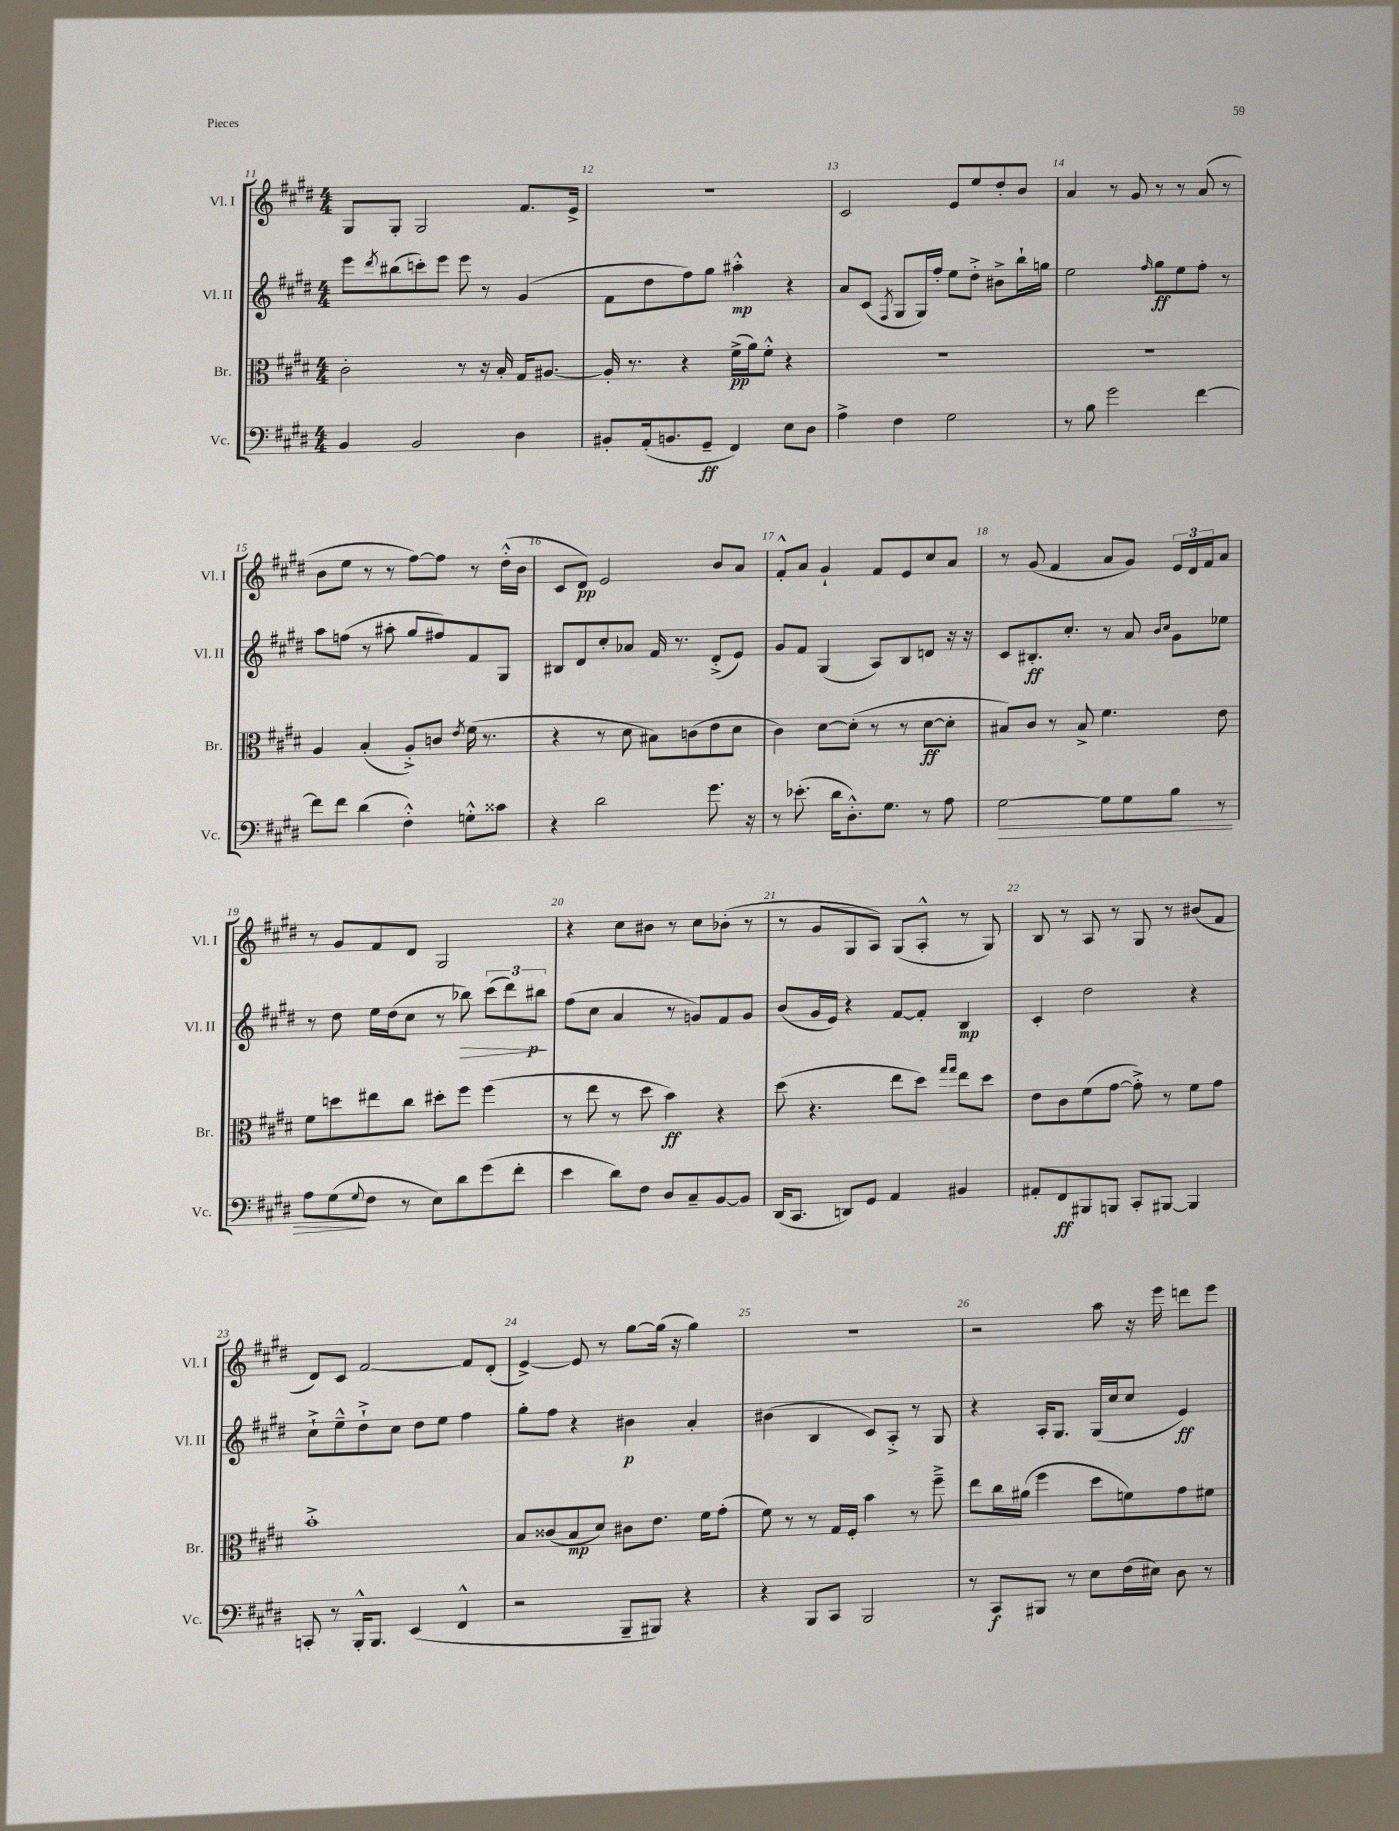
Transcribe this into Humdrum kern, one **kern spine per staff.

**kern	**kern	**kern	**kern
*staff4	*staff3	*staff2	*staff1
*clefF4	*clefC3	*clefG2	*clefG2
*k[f#c#g#d#]	*k[f#c#g#d#]	*k[f#c#g#d#]	*k[f#c#g#d#]
*M4/4	*M4/4	*M4/4	*M4/4
4BB/	2c#'\	8eee\L	8G#/L
.	.	8qddd#/	.
.	.	(8bb#\	8G#'/J
2BB/	.	8ccc'\)	2G#/
.	.	8eee\J	.
.	8r	8eee\	.
.	16r	8r	.
.	16B'/	.	.
4D#\	16G#/LK	(4g#/	8.f#/L
.	[8.A#/J	.	.
.	.	.	16e^/Jk
=	=	=	=
8BB#'/L	16A#'/]	8f#\L	1r
.	8.r	.	.
(16AA'/k	.	8dd#\	.
8.BB/	.	.	.
.	4r	8ff#\)	.
8GG#~/J	.	8gg#\J	.
4FF#/)	(16f#^\LL	4aa#'^^\	.
.	16a\J)	.	.
.	8f#'^^\J	.	.
8E\L	4r	4r	.
8D#\J	.	.	.
=	=	=	=
4A^\	1r	8a/L	2c#/
.	.	(8c#/J	.
.	.	8qF#/	.
4F#\	.	8G#/L	.
.	.	16G#/L)	.
.	.	16ff#'/JJ	.
2G#\	.	8ee\L	8e/L
.	.	8dd#'^\J	8ee/
.	.	8b#^\L	8dd#'/
.	.	16bb`\L	8b/J
.	.	16gg\JJ	.
=	=	=	=
8r	1r	2ee\	4a/
8B\	.	.	.
2g#\	.	.	8r
.	.	.	8g#/
.	.	16qqff#/	.
.	.	8gg#\L	8r
.	.	8ee\	8r
[4f#\	.	8ff#'\J	(8a/
.	.	8r	8r
=	=	=	=
8f#\]L	4A/	8aa\L	8b\L
8f#\J	.	(8ff\J	8ee\J
(4d#\	(4B'/	8r	8r
.	.	8aa#'\	8r
4F#'^^\)	8A'^/L)	8gg#/L	[8ff#\L)
.	8c/J	8ff#/)	8ff#\]J
.	8qe/	.	.
8G'^^\L	(16f#\	8f#/	8r
.	8.r	.	.
8c##\J	.	8G#/J	(16dd#'^^\LL
.	.	.	16b\JJ
=	=	=	=
4r	4r	8B#/L	8c#/L
.	.	8d#/	8d#/J)
2d#\	8r	8cc#'/	2e/
.	8d#\	8a-/J	.
.	8B#\L)	16f#/	.
.	.	8.r	.
.	(8c\	.	.
8.g#\	8e\	(8d#'^/L	8b/L
.	8d#\J	8e/J)	8a/J
16r	.	.	.
=	=	=	=
8r	4c#\)	8g#/L	8f#'^^/L
(8.e-'\	.	8f#/J	8a/J
.	[8d#\L	(4G#/	4g#`/
16d#\LK	.	.	.
8.D#'^^\)	(8d#'\]J	.	.
.	8r	8A/L)	8f#/L
8.G#\J	.	.	.
.	8r	8B/	8e/
8r	[8d#\L	8d/J	8cc#/
8A\	8d#'\]J	16r	8a/J
.	.	16r	.
=	=	=	=
[2G#\	8B#/L)	8c#/L	8r
.	8c#/J	8.B#'/	(8g#/
.	8r	.	4f#/
.	.	8.cc#'/J	.
.	8B#^/	.	.
8G#\]L	4.f#\	8r	8a/L
8G#\	.	8a/	8g#/J)
.	.	16qqb/LL	.
.	.	16qqcc#/JJ	.
8B\J	.	8g#\L	24e/LL
.	.	.	24d#/
.	.	.	24f#/J
8r	8e\	8ee-\J	8a/J
=	=	=	=
8A\L	8f#\L	8r	8r
(8G#\	8dd\	8dd#\	8g#/L
8qqG#/	.	.	.
8F#\J	8ee#\	16ee\LL	8f#/
.	.	(16dd#\J	.
8r	8cc#\J	8cc#\J	8d#/J
8E\L)	8dd#'\L	8r	2G#/
8d#\	8ff#\J	8bb-\)	.
(8g#\	(4ff#\	(12ccc#\L	.
.	.	12ddd#\)	.
8f#'\J	.	.	.
.	.	12bb#\J	.
=	=	=	=
4e\	8r	(8ff#\L	4r
.	8ee\	8cc#\J	.
8d#\L)	8r	4a/	8cc#\L
8F#\J	8dd#\	.	8b#\J
8D#/L	4b\)	8r	8r
8C#~/	.	8g/L)	8cc#\L
[8BB/	4r	8f#/	(8b-'\J
8BB/]J	.	8g/J	8r
=	=	=	=
(16DD#/LK	(8dd#\	(8b/L	8r
8.CC#/J	.	.	.
.	4.r	16g#/L	8g#/L
.	.	16e/JJ)	.
8DD/L)	.	4r	8G#/
8GG#/J	.	.	8A/J)
4AA/	8ee\L	[8f#/L	(8G#/L
.	8dd#\J)	8f#'/]J	8A'^^/J
.	16qqgg#/LL	.	.
.	16qqgg#/JJ	.	.
4BB#/	8ee\L	4B/	8r
.	8dd#\J	.	8G#/)
=	=	=	=
8AA#'/L	8e\L	4c#'/	8B/
8FF#/	8c#\	.	8r
8BBB#/	(8f#\	2dd#\	8A/
8BBB/J	[8g#\J	.	8r
8CC#'/L	8g#'^\])	.	8G#/
[8BBB#/J	8r	.	8r
4BBB#/]	8f#\L	4r	(8b#/L
.	8g#\J	.	8f#/J
=	=	=	=
8CC'/	1b'^	8cc#`^\L	8d#/L)
8r	.	8ee~^^\	8c#/J
16BBB'^^/LK	.	8dd#`^\	[2f#/
8.BBB/J	.	.	.
.	.	8cc#\J	.
(4EE/	.	8dd#\L	.
.	.	8ee\J	.
4FF#^^/	.	4ff#\	8f#/]L
.	.	.	(8d#'/J
=	=	=	=
2r	8B/L	8gg#'\L	[4e^/)
.	(8c##/	8ff#\J	.
.	8B/	4r	8e/]
.	8d#/J)	.	8r
8BBB~/L	8c#\L	4b#\	[8gg#\L
8BBB#/J)	8.e\J	.	(16gg#\]Jk
.	.	.	16r
4r	.	4a'/	4gg#\)
.	16f#\LK	.	.
.	(8g#'\J	.	.
=	=	=	=
4r	8f#\)	(4b#\	1r
.	8r	.	.
8BBB/L	8r	4B/	.
8CC#/J	16G#/LL	.	.
.	16F#'/JJ	.	.
2BBB/	4b\	8c#/L)	.
.	.	8A'^/J	.
.	8r	8r	.
.	8ff#~^\	8G#/	.
=	=	=	=
8r	8ee\L	4r	2r
8CC#/L	16cc#\L	.	.
.	(16a#\JJ	.	.
8BBB#/J	4ff#\	16A'/LK	.
.	.	8.G#/J	.
8r	.	.	.
8E\L	8dd#\L	(16G#/LL	8aa\
.	.	16cc#/J	.
(16F#\L	8f\)	8cc#/J	16r
16E#\JJ)	.	.	16eee\
8D#\	8g#\	4e/)	8ddd\L
8r	8f#\J	.	8eee\J
==	==	==	==
*-	*-	*-	*-
